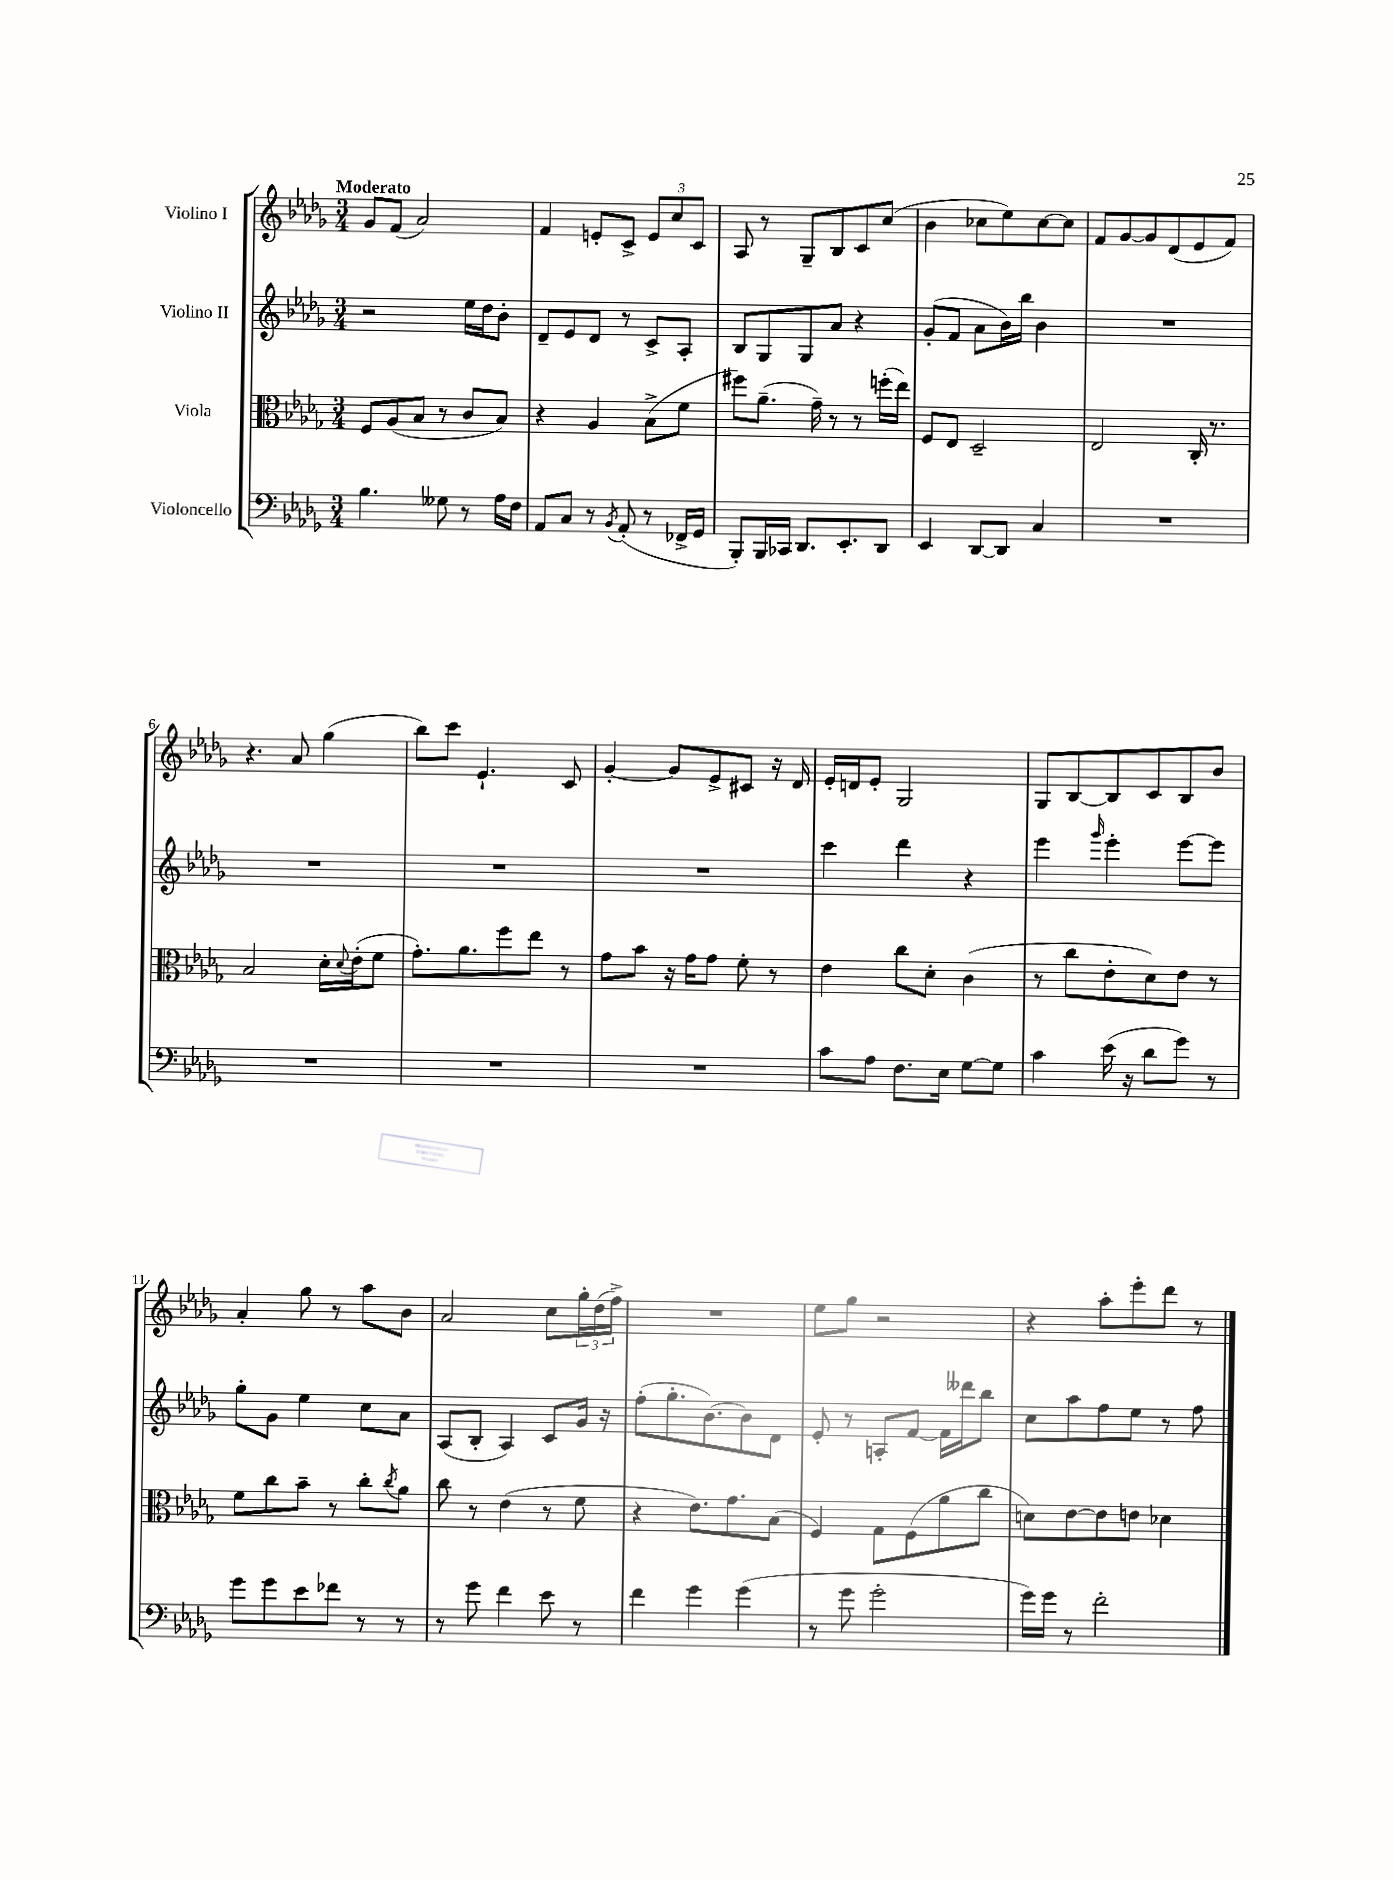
<<
\new StaffGroup <<
\new Staff = "s0" \with { instrumentName = "Violino I" } {
    \clef treble \key des \major \numericTimeSignature \time 3/4 \tempo "Moderato"
    ges'8 f'8( aes'2) |
    f'4 e'8-. c'8-> \tuplet 3/2 { e'8 c''8 c'8 } |
    aes8 r8 ges8-- bes8 c'8 c''8( |
    bes'4 ces''8 ees''8) ces''8~ ces''8 |
    f'8 ges'8~ ges'8 des'8( ees'8 f'8) |
    r4. aes'8 ges''4( |
    bes''8) c'''8 ees'4.-! c'8 |
    ges'4~-. ges'8 ees'8-> cis'8 r16 des'16 |
    ees'16-. d'16 ees'8-. ges2 |
    ges8 bes8~ bes8 c'8 bes8 bes'8 |
    aes'4-. ges''8 r8 aes''8 bes'8 |
    aes'2 c''8 \tuplet 3/2 { ges''16-. des''16( f''16->) } |
    R2. |
    ees''8 ges''8 r2 |
    r4 aes''8-. ees'''8-. des'''8 r8 \bar "|." |
}
\new Staff = "s1" \with { instrumentName = "Violino II" } {
    \clef treble \key des \major \numericTimeSignature \time 3/4
    r2 ees''16 des''16 bes'8-. |
    des'8-- ees'8 des'8 r8 c'8-> aes8-. |
    bes8 ges8 ges8 aes'8 r4 |
    ges'8-.( f'8 aes'8 bes'16) bes''16 bes'4 |
    R2. |
    R2. |
    R2. |
    R2. |
    c'''4 des'''4 r4 |
    ees'''4 \grace { ges'''16 } ees'''4-. ees'''8~ ees'''8 |
    ges''8-. ges'8 ees''4 c''8 aes'8 |
    aes8( bes8-. aes4) c'8 ges'16 r16 |
    f''8-.( ges''8.-. bes'8.~) bes'8 des'8 |
    ees'8-. r8 a8-. f'8~ f'16 deses'''16 bes''8 |
    c''8 aes''8 f''8 ees''8 r8 f''8 \bar "|." |
}
\new Staff = "s2" \with { instrumentName = "Viola" } {
    \clef alto \key des \major \numericTimeSignature \time 3/4
    f8 aes8( bes8 r8 c'8 bes8) |
    r4 aes4 bes8->( f'8 |
    fis''8) aes'8.--( ges'16--) r8 r8 f''16-.( ees''16) |
    f8 ees8 des2-- |
    ees2 c16-. r8. |
    bes2 des'16-. \appoggiatura { des'8 } ees'16-.( f'8 |
    ges'8.-.) aes'8. f''8 ees''8 r8 |
    ges'8 bes'8 r16 ges'16 ges'8 f'8-. r8 |
    ees'4 c''8 des'8-. c'4( |
    r8 c''8 ees'8-. des'8) ees'8 r8 |
    f'8 c''8 bes'8-- r8 c''8-. \acciaccatura { c''8 } aes'8 |
    c''8 r8 ees'4( r8 f'8 |
    r4 ees'8.) ges'8. bes8( |
    f4) ges8 f8( aes'8 c''8 |
    d'8) ees'8~ ees'8 e'8 des'4 \bar "|." |
}
\new Staff = "s3" \with { instrumentName = "Violoncello" } {
    \clef bass \key des \major \numericTimeSignature \time 3/4
    bes4. geses8 r8 aes16 f16 |
    aes,8 c8 r8 \acciaccatura { bes,8 } aes,8-.( r8 fes,16-> ges,16 |
    bes,,8-.) bes,,16 ces,16 des,8. ees,8.-. des,8 |
    ees,4 des,8~ des,8 c4 |
    R2. |
    R2. |
    R2. |
    R2. |
    c'8 aes8 f8. ees16 ges8~ ges8 |
    c'4 ees'16( r16 des'8 ges'8) r8 |
    ges'8 ges'8 ees'8 fes'8 r8 r8 |
    r8 ges'8 f'4 ees'8 r8 |
    f'4 ges'4 ges'4( |
    r8 ges'8 ges'2-. |
    ges'16) ges'16 r8 f'2-. \bar "|." |
}
>>
>>
